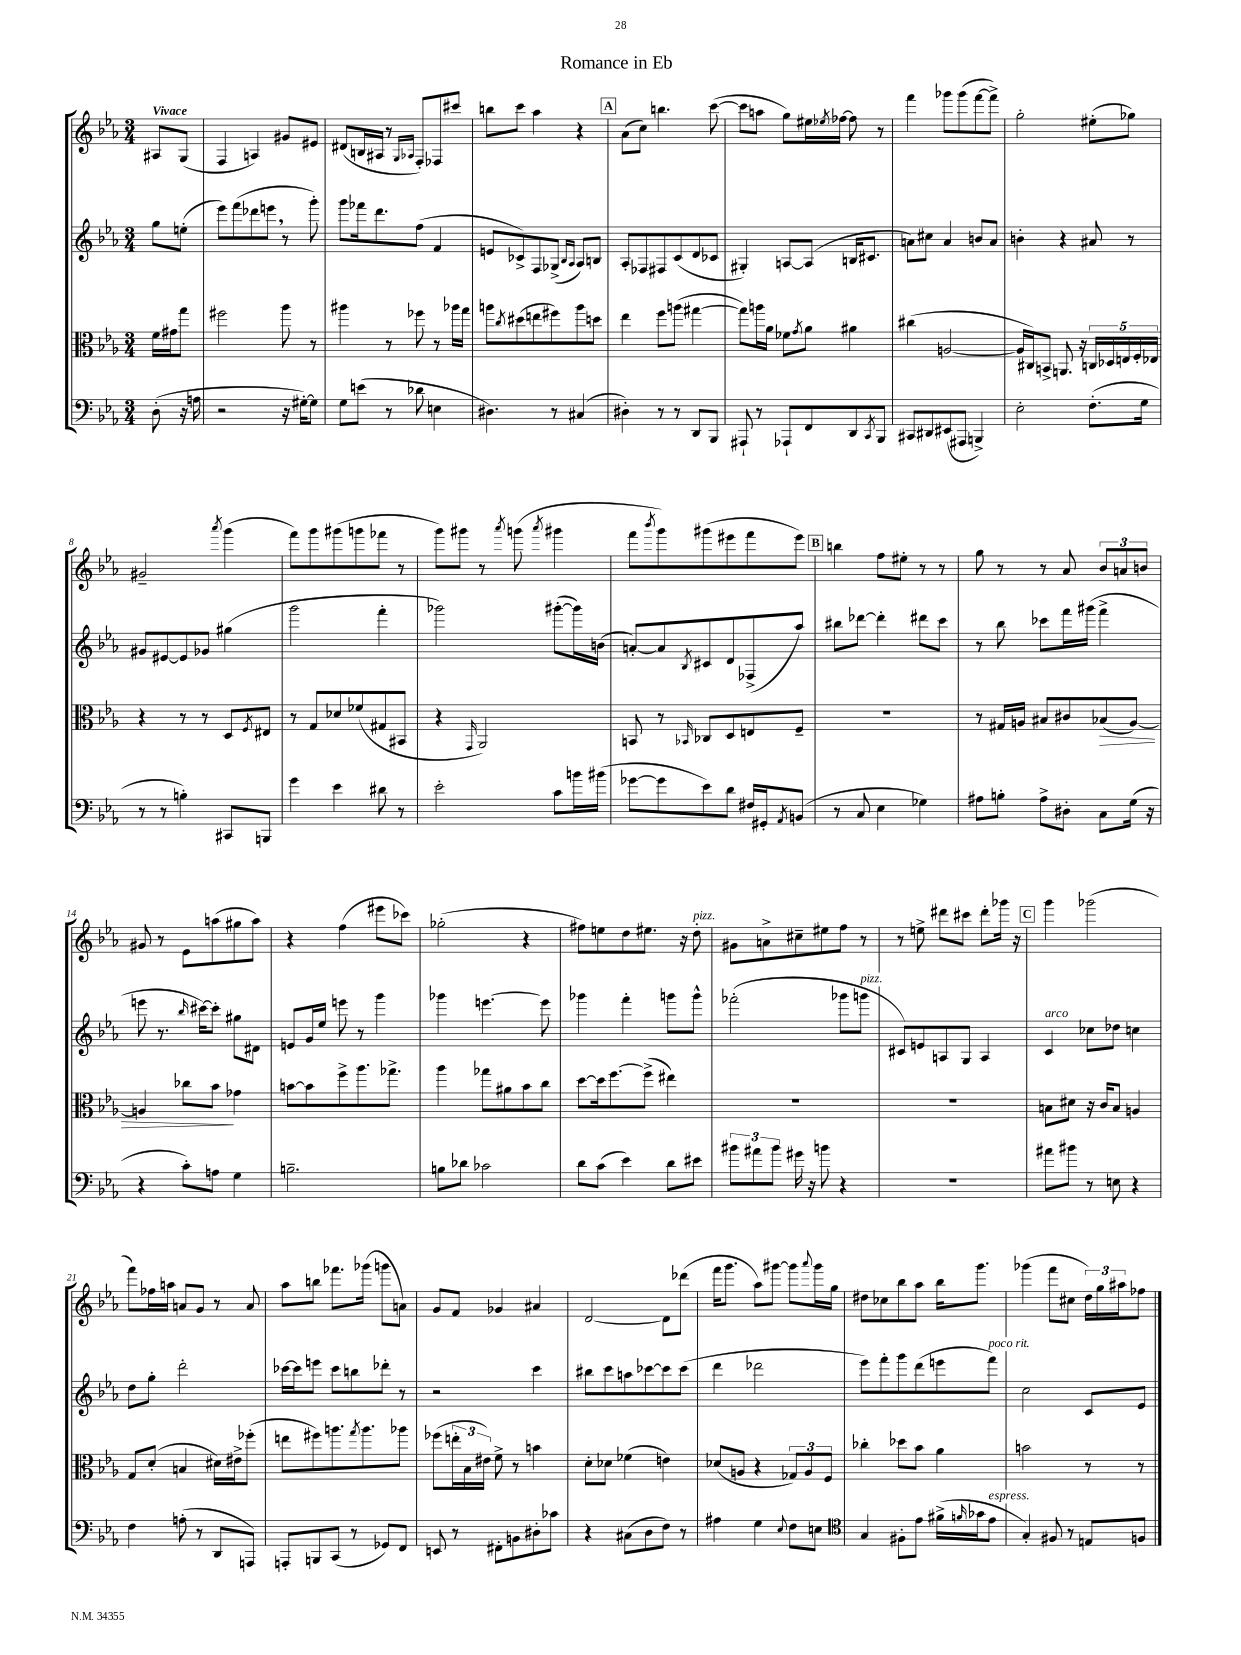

**kern	**kern	**dynam	**kern	**kern
*part4	*part3	*part3	*part2	*part1
*staff4	*staff3	*staff3	*staff2	*staff1
*clefF4	*clefC3	*	*clefG2	*clefG2
*k[b-e-a-]	*k[b-e-a-]	*	*k[b-e-a-]	*k[b-e-a-]
*M3/4	*M3/4	*	*M3/4	*M3/4
=	=	=	=	=
!	!	!	!	!LO:TX:a:B:t=Vivace
(8D'\	16f\LL	.	8gg\L	8A#X/L
.	16g#X\J	.	.	.
16r	8gg\J	.	(8een'\J	(8G/J
16An\	.	.	.	.
=1	=1	=1	=1	=1
2r	2ff#X\	.	8eee-\L)	4F/
.	.	.	(8fff\	.
.	.	.	8ddd-X\	4An/)
.	.	.	8eeen,\J	.
16r	8aa-\	.	8r	8g#X/L
[16G#X'\KL)	.	.	.	.
8G#\J]	8r	.	8ggg'\)	8e#X/J
=2	=2	=2	=2	=2
8G\L	4aa#X\	.	8ggg\L	(8d#X/L
(8en\J	.	.	16fff-X\k	16Bn/L
.	.	.	8.ddd\	16A#X/JJ
8r	8r	.	.	8r
.	.	.	.	16qqG/LL
.	.	.	.	16qqA-X/JJ
8d-X\	8ff-X\	.	(8ff\J	8F'/L)
4En\	8r	.	4f/	8F-X/
.	16aa-X\LL	.	.	8ccc#X/J
.	16gg\JJ	.	.	.
=3	=3	=3	=3	=3
4.D#X\)	8aan\L	.	8en/L	8bbn\L
.	8qcc/	.	.	.
.	(8dd#X\	.	8c-X^/)	8ccc\J
.	8een\	.	8F/	4aa-\
8r	8ff#X\)	.	(8G-X^/J	.
.	.	.	16qqB-/LL	.
.	.	.	16qqA-/JJ	.
(4C#X/	8aa\	.	8A-/L)	4r
.	8ddn\J	.	8Bn/J	.
!!LO:REH:place=s1:t=A
=4	=4	=4	=4	=4
4D#X'\)	4ee-\	.	8A-'/L	(8a-\L
.	.	.	8F-X/	8cc\J)
8r	8ff\L	.	8F#X/	4.bbn\
8r	(8aan\J	.	(8c/	.
8DD/L	[4gg#X\	.	8d/	.
8BBB-/J	.	.	8c-X/J	([8ccc\
=5	=5	=5	=5	=5
8AAA#X`/	8gg#\L])	.	4G#X'/)	8ccc\L]
8r	16aan\L	.	.	8aan\J
.	16a-\JJ	.	.	.
8AAA-X`/L	8f-X\L	.	[8An/L	8gg\L)
.	8qg/	.	.	.
8FF/	8a-\J	.	(8A/J]	16ee#X\L
.	.	.	.	8qee-X/
.	.	.	.	[16ff-X\JJ
8DD/	4a#X\	.	16Bn/KL	8ff-\]
.	.	.	8.c#X/J	.
8qCC/	.	.	.	.
8BBB-/J	.	.	.	8r
=6	=6	=6	=6	=6
8CC#X/L	(4cc#X\	.	8an\L)	4fff\
8DD#X/	.	.	8cc#X\J	.
(8EE#X/	[2An/	.	4a/	8ggg-X\L
8AAA#X/J	.	.	.	(8ggg-\
4BBBn^/)	.	.	8bn/L	[8fff\
.	.	.	8a/J	8fff^\J])
=7	=7	=7	=7	=7
2E-'\	16A/LL]	.	4bn'\	2gg'\
.	16C#X/J)	.	.	.
.	8BBn^/J	.	.	.
.	8.AAn/	.	4r	.
.	16r	.	.	.
(8.F'\L	20Cn/LL	.	8a#X/	(8ee#X'\L
.	20D-X/	.	.	.
.	20En/	.	.	.
.	.	.	8r	8gg-X\J)
.	20F'/	.	.	.
16G\Jk	.	.	.	.
.	20E-X/JJ	.	.	.
!!LO:LB:g=z
=8	=8	=8	=8	=8
8r	4r	.	8g#X/L	2g#X~/
8r	.	.	[8e#X/	.
4Bn'\)	8r	.	8e#/]	.
.	8r	.	8g-X/J	.
.	.	.	.	8qaaa-/
8CC#X/L	8D/L	.	(4gg#X\	(4ggg\
.	8qF/	.	.	.
8BBBn/J	8E#X/J	.	.	.
=9	=9	=9	=9	=9
4g\	8r	.	2ggg\	8fff\L)
.	8G/L	.	.	8ggg\
4e-\	8d-X/	.	.	(8ggg#X\
.	(8f-X/	.	.	8gggn\
8d#X\	8G#X/	.	4fff'\	8fff-X\J
8r	8BB#X/J	.	.	8r
=10	=10	=10	=10	=10
2e-'\	4r	.	2ggg-X\)	8ggg\L)
.	.	.	.	8ggg#X\J
.	16qqGG/	.	.	.
.	2AA-/)	.	.	8r
.	.	.	.	8qaaa-/
.	.	.	.	(8gggn\
.	.	.	.	8qaaa-/
8c\L	.	.	([8ggg#X'\L	4ggg#X\
16bn\L	.	.	16ggg#\L])	.
(16b#X\JJ	.	.	(16bn\JJ	.
=11	=11	=11	=11	=11
[8g-X\L	8BBn/	.	[8an'/L)	8fff\L
.	.	.	.	8qbbb-/
8g-\]	8r	.	8a/]	8ggg\)
.	16qqBB-X/	.	8qB-/	.
8e-\)	8C-X/L	.	8c#X/	(8ggg#X\
8d\J	8D/	.	8d/	8eee#X\
16F#X/LL	8En/	.	(8F-X^/	8fff\
16GG#X'/J	.	.	.	.
8qAA-/	.	.	.	.
(8BBn/J	8F~/J	.	8aa-/J)	8eee#\J)
!!LO:REH:place=s1:t=B
=12	=12	=12	=12	=12
8r	2.r	.	8bb#X\L	4bbn\
8C/	.	.	[8ddd-X\J	.
4E-\	.	.	4ddd-'\]	8ff\L
.	.	.	.	8ee#X'\J
4G-X\)	.	.	8ddd#X\L	8r
.	.	.	8ccc\J	8r
=13	=13	=13	=13	=13
8A#X\L	8r	.	8r	8gg\
8Bn'\J	16G#X/LL	.	8bb-\	8r
.	16An/JJ	.	.	.
8A#^\L	8B#X/L	.	8ccc-X\L	8r
8D#X'\J	8c#X/	.	16fff\L	8a-/
.	.	.	(16ggg#X\JJ	.
!	!	!LO:HP:b	!	!
8C\L	(8B-X/	>	4fff^\	12b-/L
.	.	.	.	12an/
(16G\Jk	[8A/J)	.	.	.
.	.	.	.	12bn/J
16r	.	.	.	.
!!LO:LB:g=z
=14	=14	=14	=14	=14
4r	4An/]	.	8eeen\	8g#X/
.	.	.	8.r	8r
8c'\L)	8cc-X\L	.	.	8e-\L
.	.	.	16qqbb-/	.
.	.	.	[16ccc#X\KL)	.
8An\J	8b-\J	.	8ccc#'\J]	(8aan\
4G\	4g-X\	]	8gg#X\L	8gg#X\
.	.	.	8d#X\J	8aa\J)
=15	=15	=15	=15	=15
2.Bn~\	[8bn\L	.	8en/L	4r
.	8b\]	.	16g/L	.
.	.	.	16ee-/JJ	.
.	8ff^\	.	8eeen\	(4ff\
.	8.aa-\	.	8r	.
.	.	.	4ggg\	8eee#X\L
.	8.gg-X^\J	.	.	.
.	.	.	.	8ccc-X\J)
=16	=16	=16	=16	=16
8Bn\L	4aa-\	.	4ggg-X\	(2gg-X'\
8d-X\J	.	.	.	.
2c-X\	8gg-X\L	.	[4.eeen\	.
.	8a#X\	.	.	.
.	8b-\	.	.	4r
.	8cc\J	.	8eee\]	.
=17	=17	=17	=17	=17
8d\L	[8dd\L	.	4ggg-X\	8ff#X\L)
(8c\J	16dd\k]	.	.	8een\
.	[8.ff\	.	.	.
4e-\)	.	.	4fff'\	8dd\
.	(8ff^\J]	.	.	8.ee#X\J
8d\L	4ee#X\)	.	8gggn\L	.
.	.	.	.	16r
!	!	!	!	!LO:TX:a:i:t=pizz.
8e#X\J	.	.	8ggg^^\J	8dd'\
=18	=18	=18	=18	=18
12b#X\L	2.r	.	(2fff-X'\	8g#X\L
12a#X\	.	.	.	.
.	.	.	.	8an^\
12b#\J	.	.	.	.
16g#X\	.	.	.	8cc#X~\
16r	.	.	.	.
8bn\	.	.	.	8ee#X\
4r	.	.	8ggg-X\L	8ff\J
!	!	!	!LO:TX:a:i:t=pizz.	!
.	.	.	8gggn\J	8r
=19	=19	=19	=19	=19
2.r	2.r	.	8c#X/L)	8r
.	.	.	8en/	8een^\
.	.	.	8An/	8ddd#X\L
.	.	.	8G/J	8ccc#X\J
.	.	.	4A/	8ddd#'\L
.	.	.	.	16ggg-X\Jk
.	.	.	.	16r
!!LO:REH:place=s1:t=C
=20	=20	=20	=20	=20
!	!	!	!LO:TX:a:i:t=arco	!
8a#X\L	8Bn\L	.	4c/	4ggg\
8b#X\J	8d#X\J	.	.	.
8r	16r	.	8cc-X\L	(2ggg-X\
.	16c/KL	.	.	.
8En\	8B/J	.	8dd-X\J	.
4r	4An/	.	4ccn\	.
!!LO:LB:g=z
=21	=21	=21	=21	=21
4F\	8G/L	.	8dd\L	8fff\L)
.	(8d'/J	.	8gg'\J	16ff-X\L
.	.	.	.	16aan\JJ
(8An'\	4Bn/	.	2ddd'\	8an/L
8r	.	.	.	8g/J
8DD/L	16d#X\LL)	.	.	8r
.	16e#X^\J	.	.	.
8AAAn/J)	(8ff-X'\J	.	.	8a/
=22	=22	=22	=22	=22
8AAAn'/L	8een\L	.	[16ccc-X\LL	8aa-\L
.	.	.	16ccc-\J]	.
8BBBn/	8ff#X\)	.	8eeen\J	8bbn\J
(8CC/J	8.aan\	.	8ccc-\L	8.fff-X\L
8r	.	.	8bbn\	.
.	8qgg/	.	.	.
.	8.aa\	.	.	(16ggg-X\Jk
8GG-X/L)	.	.	8ddd-X'\J	8gggn\L
8FF/J	8aa-X\J	.	8r	8an\J)
=23	=23	=23	=23	=23
8EEn/	(8ff-X\L	.	2r	8g/L
8r	24een'\L	.	.	8f/J
.	24B-\	.	.	.
.	24e#X\JJ)	.	.	.
8FF#X'\L	8f^\	.	.	4g-X/
8BBn\	8r	.	.	.
8D#X'\	4bn\	.	4ccc\	4a#X/
8c-X\J	.	.	.	.
=24	=24	=24	=24	=24
4r	8d'\L	.	8bb#X\L	[2d/
.	8d-X\J	.	8ccc\	.
(8C#X\L	(4f-X\	.	8aan\	.
8D\	.	.	[8ccc-X\	.
8F\J)	4en\)	.	8ccc-\]	8d\L]
8r	.	.	(8ccc-\J	(8ddd-X\J
=25	=25	=25	=25	=25
4A#X\	(8d-X/L	.	4ddd\	16fff\KL
.	.	.	.	8.ggg\J
.	8An/J	.	.	.
4G\	4r	.	2ddd-X\	8aa-\L)
.	.	.	.	[8ggg#X\J
8qqE-/	.	.	.	.
8F\L	12G-X/L)	.	.	8ggg#\L]
.	12A/	.	.	.
.	.	.	.	8qqaaa-/
8En\J	.	.	.	16ggg#\L
.	12F/J	.	.	.
.	.	.	.	16gg\JJ
=26	=26	=26	=26	=26
*clefC4	*	*	*	*
4G/	4cc-X'\	.	8eee-\L)	8dd#X\L
.	.	.	8fff'\	8cc-X\
8F#X'\L	8dd-X\L	.	8ggg\	8bb-\
8e-\J	8b-\J	.	(8ddd\	8aa-\J
(16f#X^\LL	4a-\	.	8eeen\	16bb-\KL
16qqfn/	.	.	.	.
16g-X\J	.	.	.	8.ggg\J
!	!	!	!LO:TX:a:i:t=poco rit.	!
!LO:TX:a:i:t=espress.	!	!	!	!
8e-\J	.	.	8fff\J)	.
=27	=27	=27	=27	=27
4G'/)	2bn\	.	2cc\	(4ggg-X\
8F#X/	.	.	.	8fff\L
8r	.	.	.	8cc#X\J
8En/L	8r	.	8c/L	24dd\LL)
.	.	.	.	24gg\
.	.	.	.	24aa#X\J
8Fn/J	8r	.	8e-/J	8ff-X\J
==	==	==	==	==
*-	*-	*-	*-	*-
